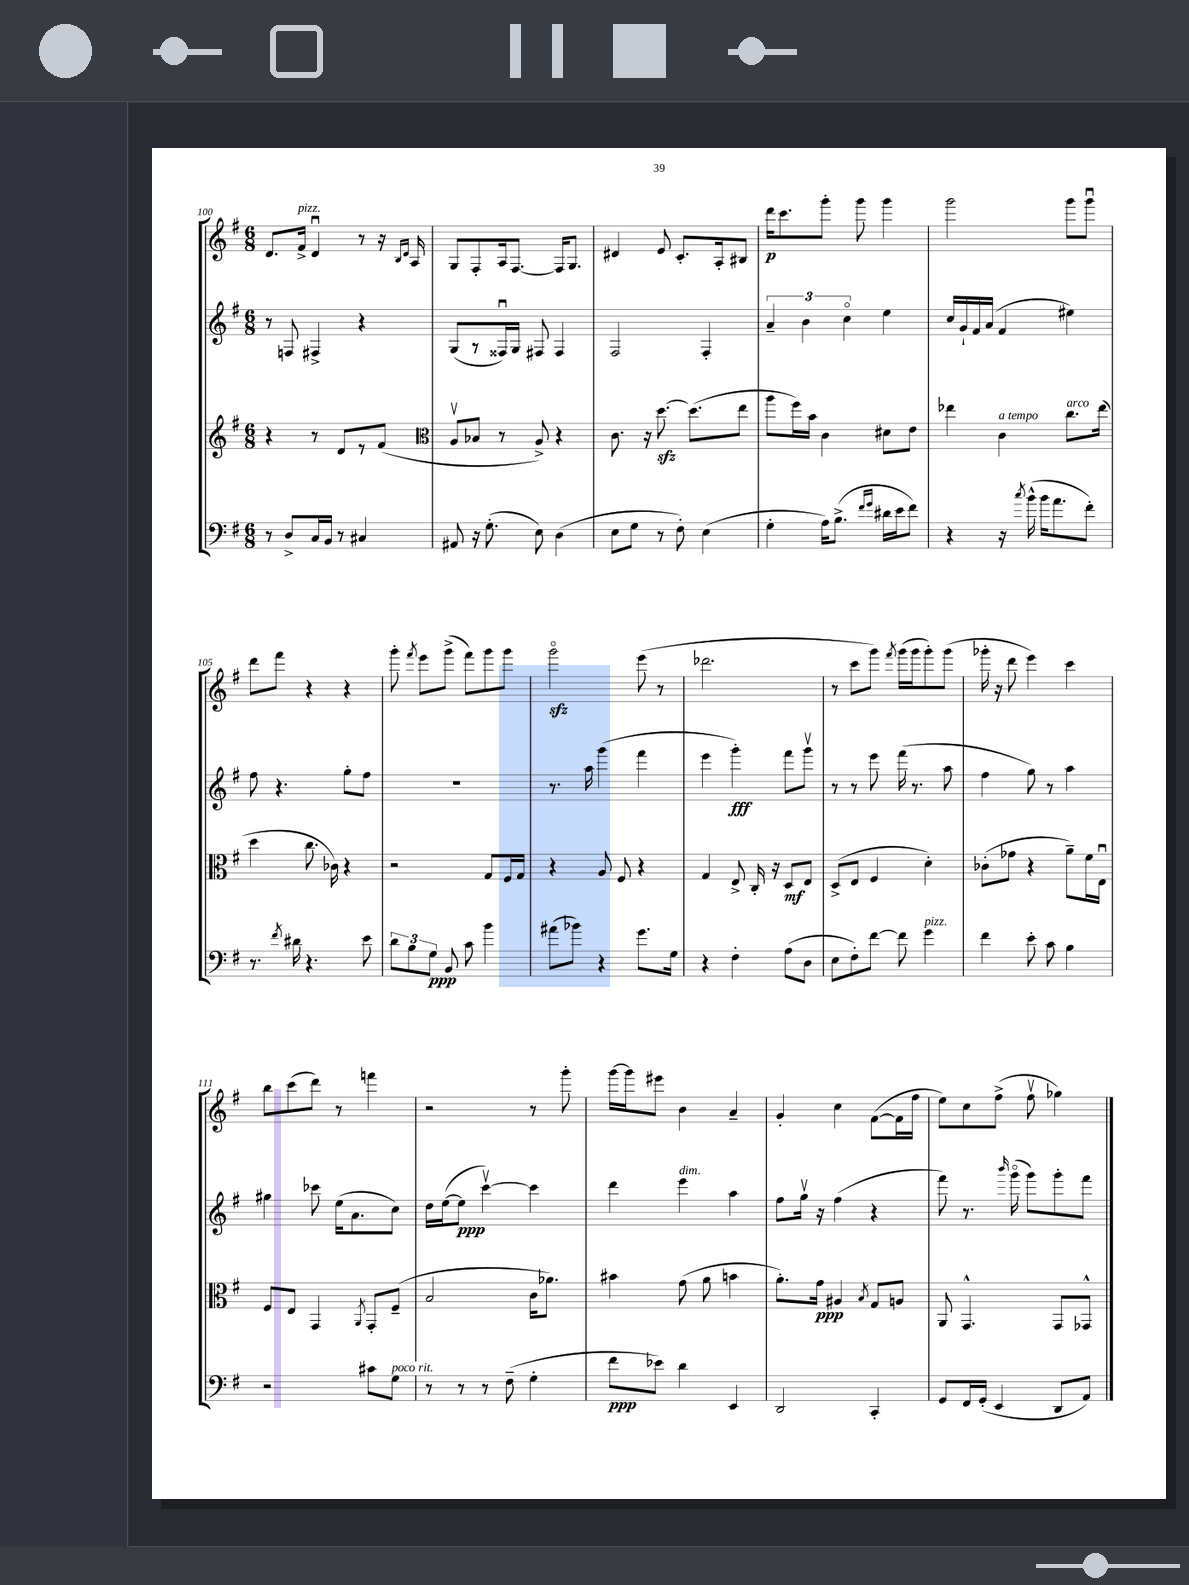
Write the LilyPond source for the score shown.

<<
\new StaffGroup <<
\new Staff = "s0" {
    \clef treble \key g \major \numericTimeSignature \time 6/8
    \autoBeamOff d'8.[ fis'16]->^\markup { \italic "pizz." } d'4\downbow r8 r16 \grace { b16[ d'16] } a16 |
    g8[ fis8-. a16 fis8.]~ fis16[ g8.] |
    dis'4 e'8 c'8.[-. a16-. bis8] |
    d'''16[\p c'''8. g'''8]-. g'''8 g'''4 |
    g'''2 g'''8[ g'''8]\downbow |
    d'''8[ fis'''8] r4 r4 |
    g'''8-. \acciaccatura { fis'''8 } e'''8[ g'''8]->( fis'''8[) g'''8 g'''8] |
    g'''2\flageolet\sfz e'''8( r8 |
    des'''2. |
    r8 c'''8[ g'''8]) \acciaccatura { fis'''8 } g'''16[( g'''16 g'''8-.) g'''8]( |
    ges'''16-. r16 d'''8 e'''4) c'''4 |
    b''8[ c'''8( d'''8]) r8 f'''4 |
    r2 r8 g'''8-. |
    g'''16[~ g'''16 eis'''8] b'4 a'4-- |
    g'4-. c''4 fis'8[~( fis'16 fis''16] |
    e''8[) c''8 fis''8]->( fis''8\upbow ges''4) \bar "|." |
}
\new Staff = "s1" {
    \clef treble \key g \major \numericTimeSignature \time 6/8
    \autoBeamOff r8 f8 fis4-> r4 |
    g8[( r8 fisis16\downbow) g16] fis8 fis4 |
    fis2 fis4-. |
    \tuplet 3/2 { a'4-- b'4 c''4\flageolet } e''4 |
    c''16[ g'16-! fis'16 a'16]( fis'4 eis''4) |
    fis''8 r4. g''8[-. fis''8] |
    R2. |
    r8. a''16 g'''4( fis'''4 |
    e'''4 g'''4-.\fff) fis'''8[ g'''8]\upbow |
    r8 r8 e'''8 fis'''16( r8. a''8 |
    fis''4 g''8) r8 a''4 |
    gis''4 ces'''8 e''16[( a'8. c''8]) |
    d''16[ e''16~( e''8]\ppp c'''4~\upbow) c'''4 |
    d'''4 e'''4^\markup { \italic "dim." } a''4 |
    fis''8[ g''16]\upbow r16 fis''4( r4 |
    fis'''8) r8. \grace { b'''16 } g'''16\flageolet( g'''8[) g'''8-. fis'''8] \bar "|." |
}
\new Staff = "s2" {
    \clef treble \key g \major \numericTimeSignature \time 6/8
    \autoBeamOff r4 r8 d'8[ r8 fis'8]( |
    \clef alto a8[\upbow bes8] r8 a8->) r4 |
    c'8. r16 d''8.~\sfz d''8.[( e''8] |
    a''8[ fis''16) b'16] c'4 dis'8[ e'8] |
    ees''4 c'4^\markup { \italic "a tempo" } c''8.[^\markup { \italic "arco" } ees''16]( |
    d''4 c''8. ces'16) r4 |
    r2 g8[ fis16 g16] |
    r4 a8 fis8 r4 |
    g4 e8-> c16-. r16 d8[\mf e8] |
    d8[->( e8] fis4 d'4-.) |
    ces'8[-.( ges'8] r4 a'8[--) fis'16 e16]\downbow |
    fis8[ e8] g,4 \acciaccatura { a,8 } g,8[-. fis8]--( |
    b2 c'16[ aes'8.]) |
    bis'4 g'8( a'8 b'4 |
    a'8.[-.) g'16]\ppp ais4 \acciaccatura { b8 } g8[ a8] |
    a,8 g,4.-^ g,8[ ges,8]-^ \bar "|." |
}
\new Staff = "s3" {
    \clef bass \key g \major \numericTimeSignature \time 6/8
    \autoBeamOff r8 d8[-> c16 b,16] r8 cis4 |
    ais,8 r16 g8.-.( e8) d4( |
    e8[ g8] r8 fis8-.) e4( |
    g4-. a16[) b8.]->( \grace { fis'16[ g'16] } dis'16[ e'16 fis'8]) |
    r4 r16 \acciaccatura { c''8 } b'16-^( b'16[ a'8. fis'8]-.) |
    r8. \acciaccatura { fis'8 } dis'16 r4. e'8 |
    \tuplet 3/2 { d'8[ b8 g8]\ppp } b,8 c'8 b'4 |
    ais'8[( bes'8]) r4 g'8.[ g16] |
    r4 fis4-. a8[( d8] |
    e8[ fis8-.) fis'8]~ fis'8 g'4^\markup { \italic "pizz." } |
    fis'4 e'8-. c'8 b4 |
    r2 cis'8[ g8]^\markup { \italic "poco rit." } |
    r8 r8 r8 fis8--( g4-. |
    fis'8[\ppp ees'8]) d'4 e,4 |
    d,2 c,4-. |
    g,8[ fis,16 g,16]-.( e,4 d,8[ a,8]) \bar "|." |
}
>>
>>
\layout { \context { \Score currentBarNumber = #100 } }
